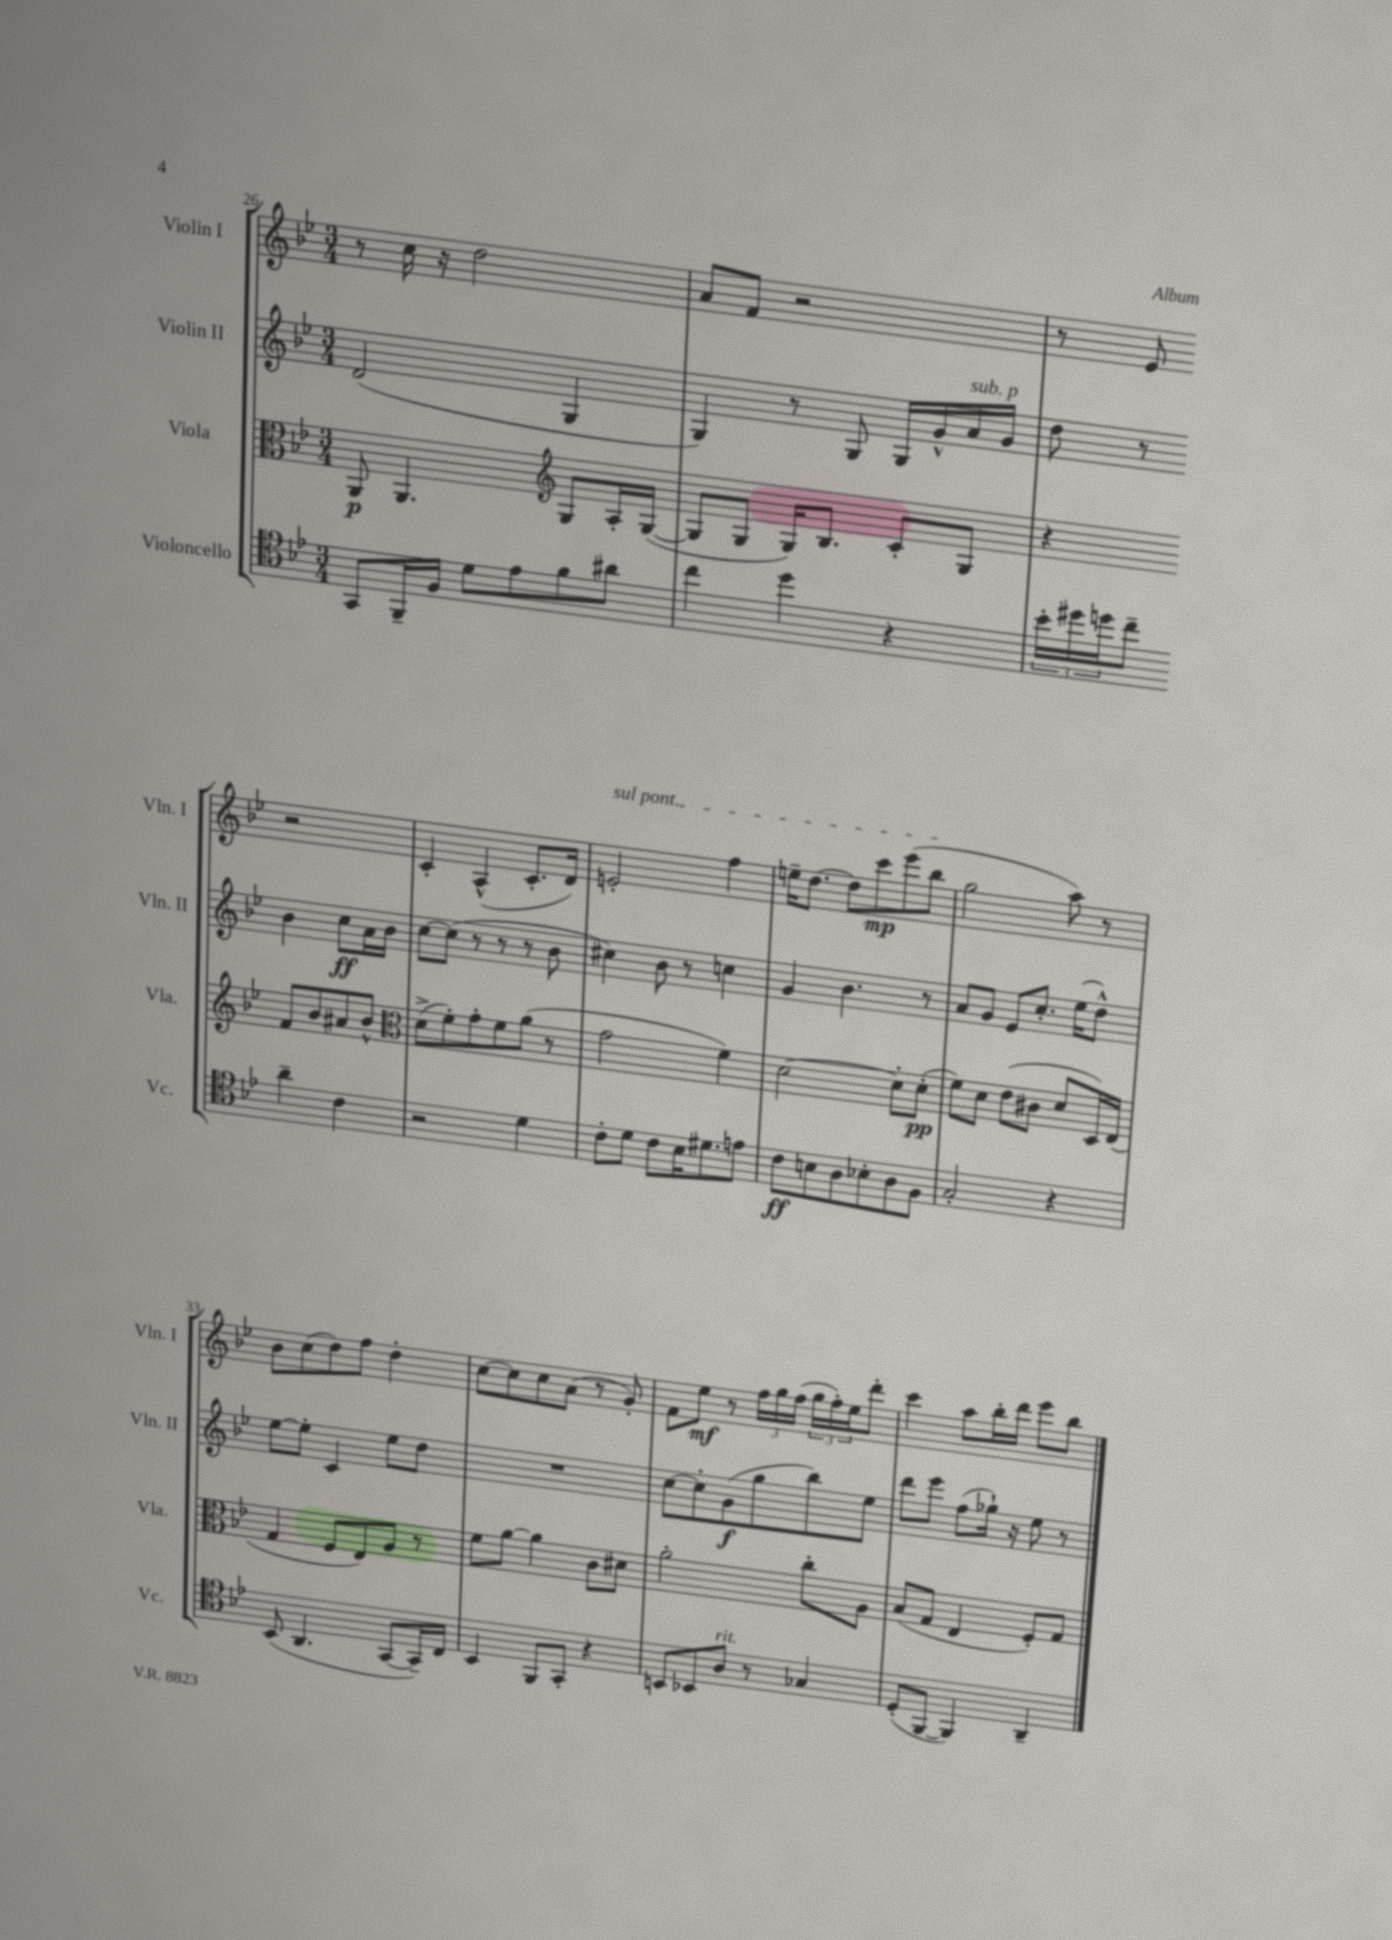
<<
\new StaffGroup <<
\new Staff = "s0" \with { instrumentName = "Violin I" shortInstrumentName = "Vln. I" } {
    \clef treble \key bes \major \numericTimeSignature \time 3/4
    r8 c''16 r16 d''2 |
    a'8 f'8 r2 |
    r8 ees'8 r2 |
    c'4-. a4-^( c'8.-. d'16) |
    \once \override TextSpanner.bound-details.left.text = \markup { \italic "sul pont." } e'2-.\startTextSpan f''4 |
    e''16-- d''8.~ d''8 c'''8\mp ees'''8( bes''8\stopTextSpan |
    g''2 a''8) r8 |
    bes'8 c''8( d''8) f''8 d''4-. |
    c''8~ c''8 c''8 a'8( r8 g'8-.) |
    f'8 ees''8\mf r8 \tuplet 3/2 { f''16 g''16 f''16( } \tuplet 3/2 { g''16 f''16-.) ees''16 } d'''8-. |
    c'''4 a''8 bes''16-. d'''16 ees'''8 bes''8 \bar "|." |
}
\new Staff = "s1" \with { instrumentName = "Violin II" shortInstrumentName = "Vln. II" } {
    \clef treble \key bes \major \numericTimeSignature \time 3/4
    d'2( g4 |
    g4) r8 g8 g16 g'16-^ a'16^\markup { \italic "sub. p" } g'16 |
    d''8 r8 bes'4 c''8\ff a'16 bes'16 |
    c''8~ c''8( r8 r8 r8 bes'8 |
    cis''4) bes'8 r8 c''4 |
    g'4 bes'4. r8 |
    a'8 g'8 ees'8 c''8.-. ees''16( d''8-^) |
    ees''8~ ees''8-. c'4 ees''8 d''8 |
    R2. |
    c''8~ c''8-. g'8\f( g''8 bes''8) ees''8 |
    d'''8 ees'''8 f''8( ges''16-!) r16 ees''8 r8 \bar "|." |
}
\new Staff = "s2" \with { instrumentName = "Viola" shortInstrumentName = "Vla." } {
    \clef alto \key bes \major \numericTimeSignature \time 3/4
    a,8\p a,4. \clef treble g8 a16-. g16~( |
    g8 g8 g16) bes8. c'8-. g8 |
    r4 f'8 bes'8 ais'8 bes'8-^ |
    \clef alto d'8->( f'8-.) g'8-. f'8 a'8( r8 |
    g'2 f'4) |
    d'2~ d'8-. d'8-.\pp( |
    f'8) d'8 ees'8( cis'8 d'8 d16) ees16( |
    g4 f8 ees8) a8 r8 |
    f'8 a'8~ a'4 c'8 dis'8 |
    a'2-. c''8-. a8 |
    bes8( g8 ees4 f8-.) g8 \bar "|." |
}
\new Staff = "s3" \with { instrumentName = "Violoncello" shortInstrumentName = "Vc." } {
    \clef tenor \key bes \major \numericTimeSignature \time 3/4
    g,8 f,16-- f16 d'8 ees'8 f'8 ais'8 |
    c''4 d''4 r4 |
    \tuplet 3/2 { bes'16-. dis''16 d''16 } c''8-- a'4-- c'4 |
    r2 d'4 |
    c'8-. d'8 c'8 bes16 dis'8. e'8 |
    c'8\ff b8 a8 bes8-. a8 f8 |
    g2-. r4 |
    bes,8( a,4. g,8~ g,16--) c16 |
    bes,4 f,8 g,8-. r4 |
    b,8 bes,8 a8^\markup { \italic "rit." } r8 ges4 |
    d8-.( f,8~ f,4) a,4-- \bar "|." |
}
>>
>>
\layout { \context { \Score currentBarNumber = #26 } }
